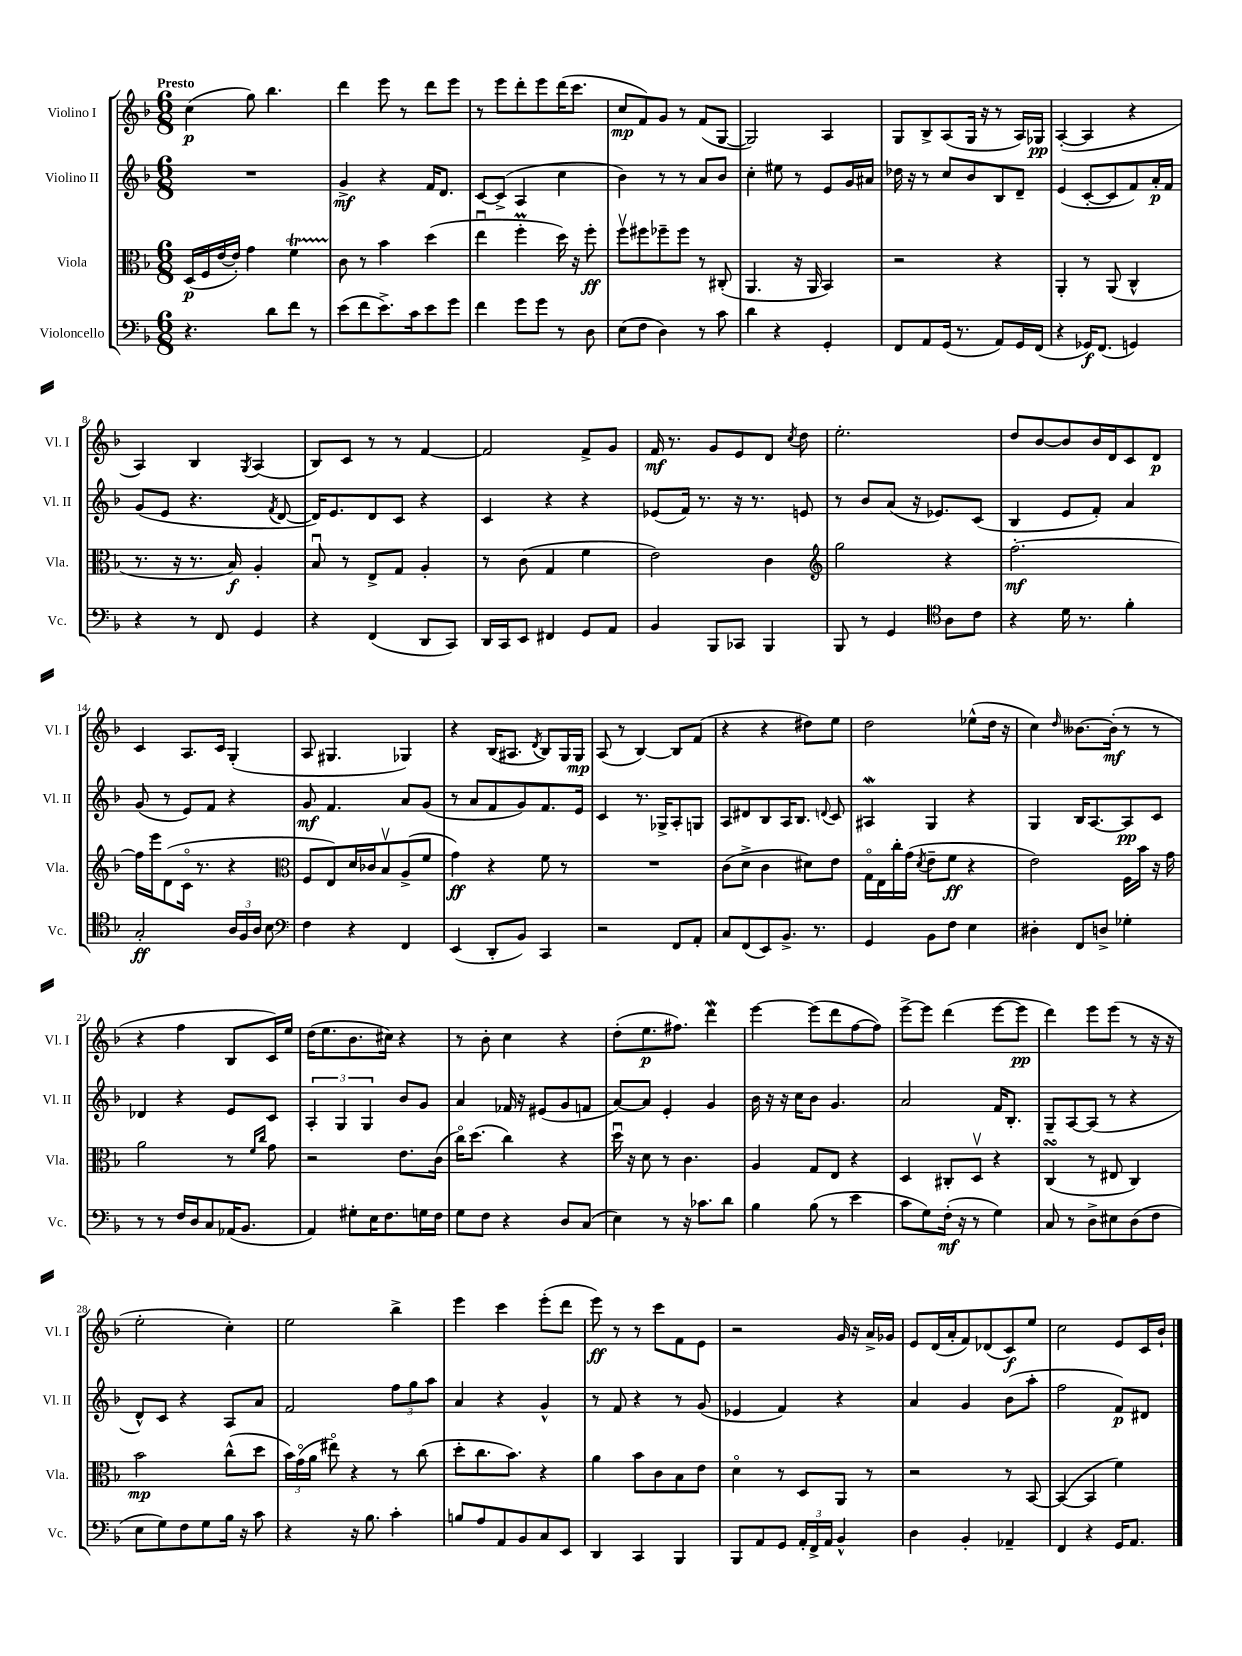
<<
\new StaffGroup <<
\new Staff = "s0" \with { instrumentName = "Violino I" shortInstrumentName = "Vl. I" } {
    \clef treble \key f \major \numericTimeSignature \time 6/8 \tempo "Presto"
    \autoBeamOff c''4\p( g''8) bes''4. |
    d'''4 e'''8 r8 d'''8[ e'''8] |
    r8 e'''8[ d'''8-. e'''8 d'''16( c'''8.] |
    c''8[\mp f'8) g'8] r8 f'8[( g8]~ |
    g2) a4 |
    g8[ bes8-> a8( g16] r16 r8 a16[) ges16]\pp |
    a4~-.( a4 r4 |
    a4) bes4 \acciaccatura { g8 } a4( |
    bes8[) c'8] r8 r8 f'4~ |
    f'2 f'8[-> g'8] |
    f'16\mf r8. g'8[ e'8 d'8] \acciaccatura { c''8 } d''8 |
    e''2.-. |
    d''8[ bes'8~ bes'8 bes'16 d'16 c'8 d'8]\p |
    c'4 a8.[ c'16] g4-.( |
    a8 gis4. ges4) |
    r4 bes16[( ais8.] \acciaccatura { d'8 } bes8[) g16 g16]\mp |
    a8( r8 bes4~) bes8[ f'8]( |
    r4 r4 dis''8[) e''8] |
    d''2 ees''8[-^( d''16] r16 |
    c''4) \grace { d''16 } beses'8.[~ beses'16]-.\mf( r8 r8 |
    r4 f''4 bes8[ c'16) e''16] |
    d''16[( e''8. bes'8. cis''16]) r4 |
    r8 bes'8-. c''4 r4 |
    d''8[-.( e''8.\p fis''8.]) d'''4\mordent |
    e'''4~ e'''8[( d'''8 f''8~ f''8]) |
    e'''8[~-> e'''8] d'''4( e'''8[~ e'''8]\pp |
    d'''4) e'''8[ e'''8]( r8 r16 r16 |
    e''2-. c''4-.) |
    e''2 bes''4-> |
    e'''4 c'''4 e'''8[-.( d'''8] |
    e'''8\ff) r8 r8 c'''8[ f'8 e'8] |
    r2 g'16 r16 a'16[-> ges'16] |
    e'8[ d'16( a'16-. f'8) des'8( c'8\f) e''8] |
    c''2 e'8[ c'16 bes'16]-! \bar "|." |
}
\new Staff = "s1" \with { instrumentName = "Violino II" shortInstrumentName = "Vl. II" } {
    \clef treble \key f \major \numericTimeSignature \time 6/8
    \autoBeamOff R2. |
    g'4->\mf r4 f'16[ d'8.] |
    c'8[~ c'8]->( a4 c''4 |
    bes'4) r8 r8 a'8[ bes'8] |
    c''4-. eis''8 r8 e'8[ g'16 ais'16] |
    des''16 r16 r8 c''8[ bes'8 bes8 d'8]-- |
    e'4( c'8[~-. c'8 f'8) a'16-.\p f'16] |
    g'8[( e'8] r4. \acciaccatura { f'8 } d'8~ |
    d'16[) e'8. d'8 c'8] r4 |
    c'4 r4 r4 |
    ees'8[( f'16]) r8. r16 r8. e'8 |
    r8 bes'8[ a'8]( r16 ees'8.[) c'8]( |
    bes4 e'8[ f'8]-.) a'4 |
    g'8( r8 e'8[) f'8] r4 |
    g'8\mf f'4. a'8[ g'8]( |
    r8 a'8[ f'8 g'8) f'8. e'16] |
    c'4 r8. ges16[-> a8-. g8] |
    a8[ dis'8 bes8 a16 bes8.] \appoggiatura { d'8 } c'8 |
    ais4\mordent g4 r4 |
    g4 bes16[ a8.~ a8\pp c'8] |
    des'4 r4 e'8[ c'8] |
    \tuplet 3/2 { a4-. g4 g4 } bes'8[ g'8] |
    a'4 fes'16 r16 eis'8[( g'8 f'8] |
    a'8[~) a'8] e'4-. g'4 |
    bes'16 r16 r16 c''16[ bes'8] g'4. |
    a'2 f'16[ bes8.]-. |
    g8[-- a8~ a8]( r8 r4 |
    d'8[-^) c'8] r4 a8[ a'8] |
    f'2 \tuplet 3/2 { f''8[ g''8 a''8] } |
    a'4 r4 g'4-^ |
    r8 f'8 r4 r8 g'8( |
    ees'4 f'4) r4 |
    a'4 g'4 bes'8[( a''8]-. |
    f''2 f'8[\p) dis'8] \bar "|." |
}
\new Staff = "s2" \with { instrumentName = "Viola" shortInstrumentName = "Vla." } {
    \clef alto \key f \major \numericTimeSignature \time 6/8
    \autoBeamOff d16[\p( f16 e'16~ e'16]-.) g'4 f'4\startTrillSpan |
    c'8\stopTrillSpan r8 bes'4 d''4( |
    e''4\downbow f''4-.\prall d''16) r16 f''8-.\ff |
    f''8[\upbow fis''8 fes''8-- fes''8] r8 cis8-.( |
    a,4. r16 a,16 bes,4) |
    r2 r4 |
    a,4-. r8 a,8( c4-^ |
    r8. r16 r8. bes16\f) a4-. |
    bes8\downbow r8 e8[-> g8] a4-. |
    r8 c'8( g4 f'4 |
    e'2) c'4 |
    \clef treble g''2 r4 |
    f''2.~-.\mf |
    f''16[ e'''16 d'8( c'16]\flageolet r8. r4 |
    \clef alto f8[ e8) d'16 ces'16 bes8\upbow a8->( f'8] |
    g'4\ff) r4 f'8 r8 |
    R2. |
    c'8[( d'8]-> c'4 dis'8[) e'8] |
    g16[\flageolet e16 c''16-. g'16]( \acciaccatura { d'8 } e'8[-- f'8]\ff r4 |
    e'2) f16[ bes'16] r16 g'16 |
    a'2 r8 \grace { f'16[ c''16] } g'8 |
    r2 e'8.[ c'16]( |
    c''16[\flageolet) d''8.]( c''4) r4 |
    d''16\downbow r16 d'8 r8 c'4. |
    a4 g8[ e8] r4 |
    d4 cis8[-. d8]\upbow r4 |
    c4\turn( r8 eis8 c4) |
    bes'2\mp c''8[-^( d''8] |
    \tuplet 3/2 { bes'16[) g'16\flageolet( a'16] } eis''8\flageolet) r4 r8 c''8( |
    d''8[-. c''8. bes'8.]) r4 |
    a'4 bes'8[ c'8 bes8 e'8] |
    d'4\flageolet r8 d8[ a,8] r8 |
    r2 r8 bes,8~ |
    bes,4~( bes,4 f'4) \bar "|." |
}
\new Staff = "s3" \with { instrumentName = "Violoncello" shortInstrumentName = "Vc." } {
    \clef bass \key f \major \numericTimeSignature \time 6/8
    \autoBeamOff r4. d'8[ f'8] r8 |
    e'8[( f'8 e'8.->) c'16 e'8 g'8] |
    f'4 g'8[ g'8] r8 d8 |
    e8[( f8] d4) r8 c'8 |
    d'4 r4 g,4-. |
    f,8[ a,8 g,16]( r8. a,8[) g,16 f,16]( |
    r4 ges,16[\f) f,8.]( g,4) |
    r4 r8 f,8 g,4 |
    r4 f,4( d,8[ c,8]) |
    d,16[ c,16 e,8] fis,4 g,8[ a,8] |
    bes,4 bes,,8[ ces,8] bes,,4 |
    bes,,8 r8 g,4 \clef tenor a8[ c'8] |
    r4 d'16 r8. f'4-. |
    g2-.\ff \tuplet 3/2 { a16[ f16 a16] } bes8 |
    \clef bass f4 r4 f,4 |
    e,4( d,8[-. bes,8]) c,4 |
    r2 f,8[ a,8]-. |
    c8[ f,8( e,8) bes,8.]-> r8. |
    g,4 bes,8[ f8] e4 |
    dis4-. f,8[ d8]-> ges4-. |
    r8 r8 f16[ d16 c8 aes,16( bes,8.] |
    a,4) gis8[-. e16 f8. g16 f16] |
    g8[ f8] r4 d8[ c8]( |
    e4) r8 r16 ces'8.[ d'8] |
    bes4 bes8( r8 e'4 |
    c'8[ g8) f16]-.\mf( r16 r8 g4) |
    c8 r8 d8[-> eis8 d8( f8] |
    e8[ g8) f8 g8 bes16] r16 c'8 |
    r4 r16 bes8. c'4-. |
    b8[ a8 a,8 bes,8 c8 e,8] |
    d,4 c,4 bes,,4 |
    bes,,8[ a,8 g,8] \tuplet 3/2 { a,16[-. f,16-> a,16] } bes,4-^ |
    d4 bes,4-. aes,4-- |
    f,4 r4 g,16[ a,8.] \bar "|." |
}
>>
>>
